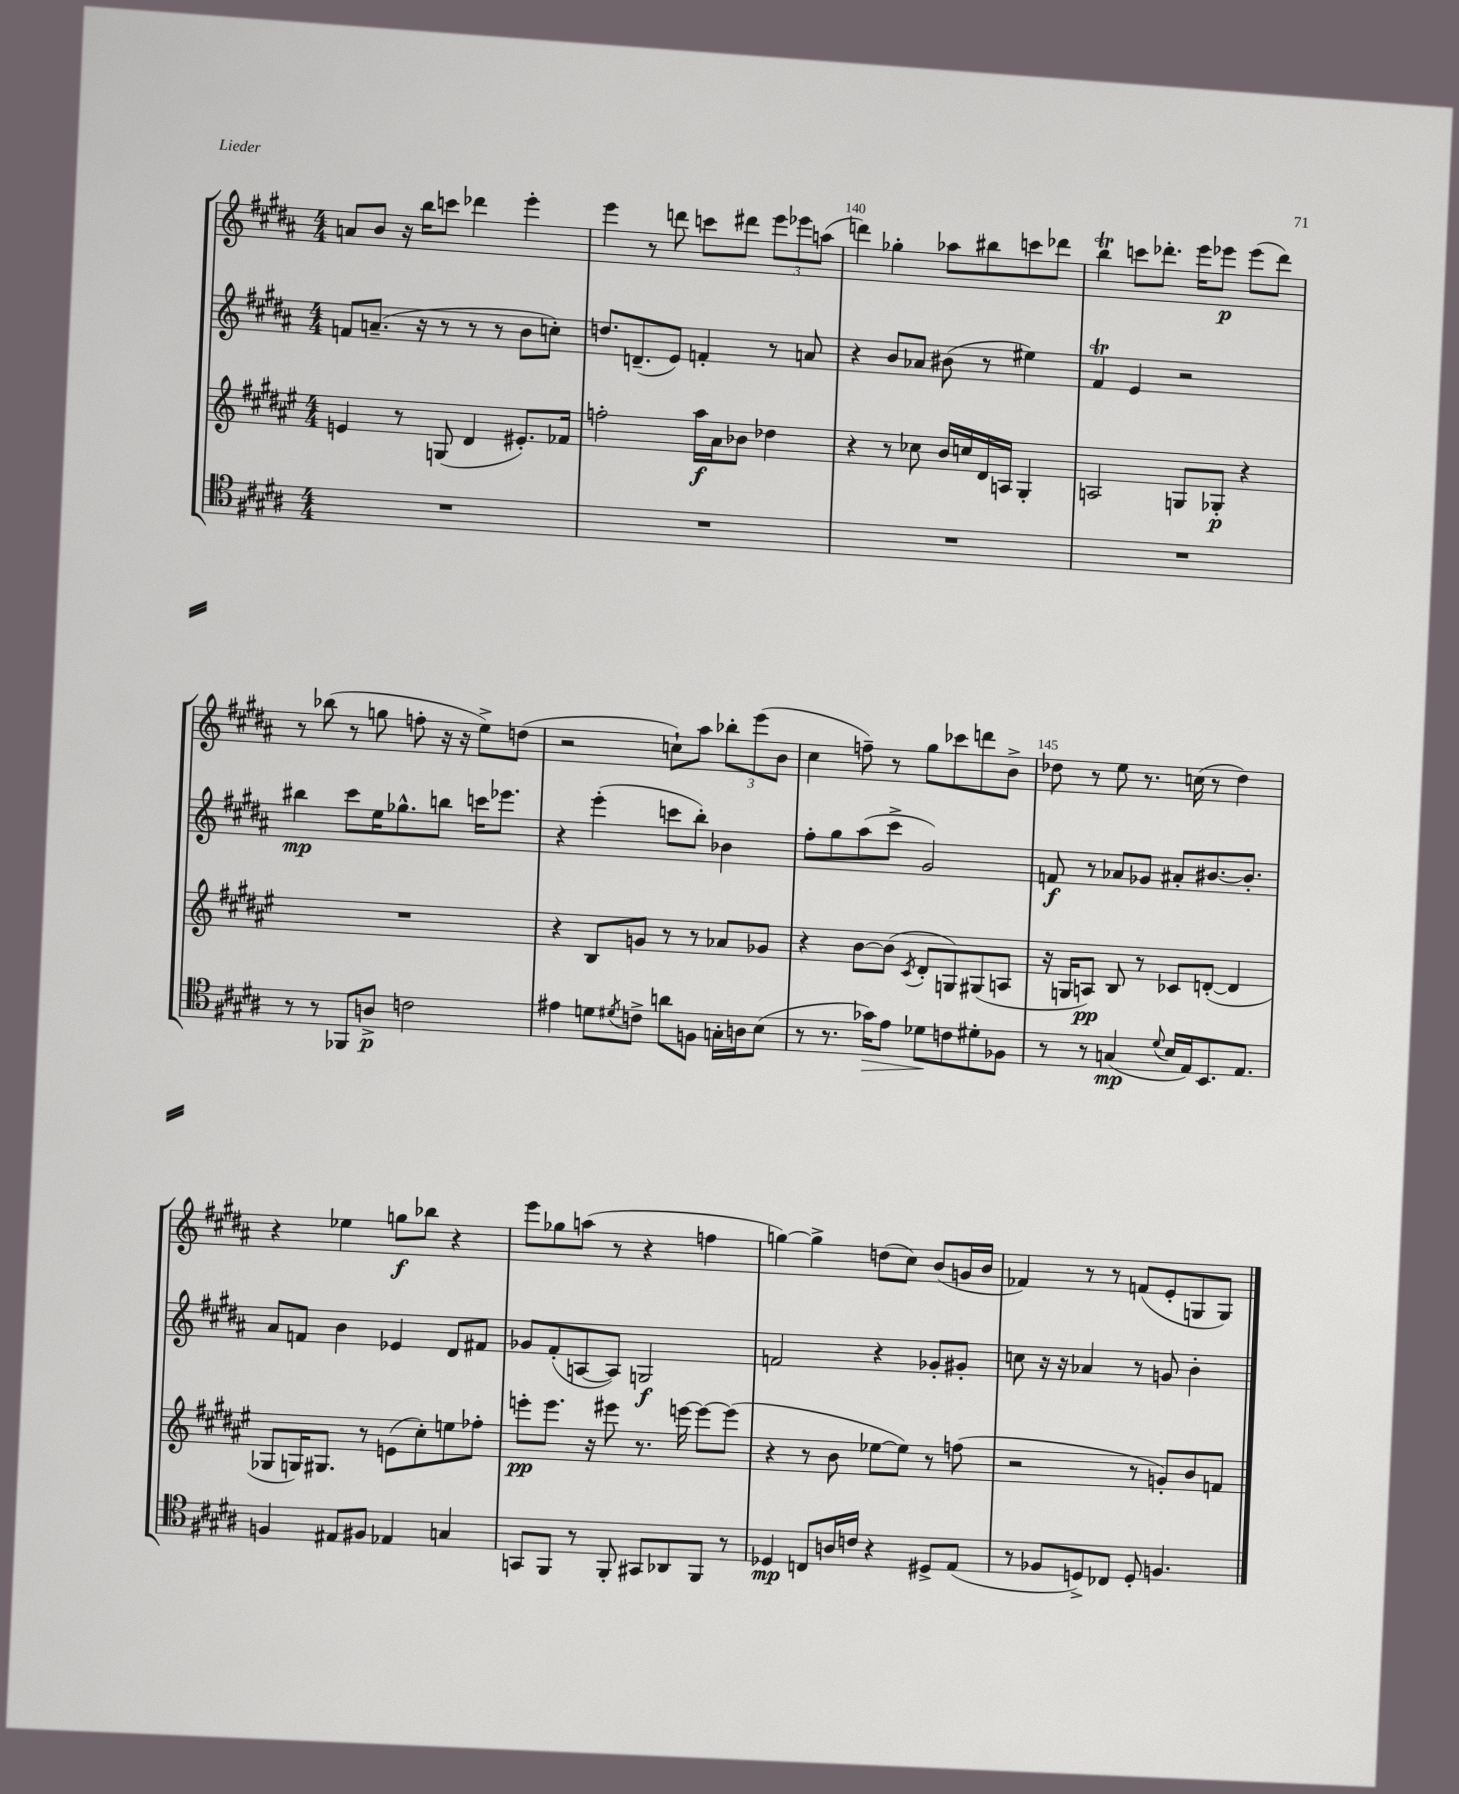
<<
\new StaffGroup <<
\new Staff = "s0" {
    \clef treble \key b \major \numericTimeSignature \time 4/4
    a'8 b'8 r16 b''16 c'''8 des'''4 e'''4-. |
    e'''4 r8 d'''8 c'''8 dis'''8 \tuplet 3/2 { e'''8 ees'''8 a''8( } |
    d'''4) ges''4-. aes''8 bis''8 c'''8 des'''8 |
    b''4\trill c'''8 des'''8.-. e'''16 ees'''8\p ees'''8( des'''8) |
    r8 bes''8( r8 g''8 f''8-. r16 r16 e''8->) d''8( |
    r2 c''8-!) ais''8 \tuplet 3/2 { bes''8-. e'''8( b'8 } |
    cis''4 f''8--) r8 gis''8 ces'''8 d'''8 b'8-> |
    des''8 r8 e''8 r8. c''16( r8 des''4) |
    r4 ees''4 g''8\f bes''8 r4 |
    e'''8 ges''8 a''8( r8 r4 f''4 |
    g''4~) g''4-> d''8( cis''8) b'8( g'16 b'16 |
    fes'4) r8 r8 f'8( e'8-. g8 g8) \bar "|." |
}
\new Staff = "s1" {
    \clef treble \key b \major \numericTimeSignature \time 4/4
    f'8 a'8.--( r16 r8 r8 r8 b'8 c''8-.) |
    d''8. d'8.--( e'8) f'4-. r8 a'8 |
    r4 b'8 aes'8 bis'8( r8 eis''4) |
    fis'4\trill e'4 r2 |
    bis''4\mp cis'''8 e''16 ges''8.-^ b''8 c'''16 ees'''8. |
    r4 e'''4-.( c'''8 b''8-.) bes'4 |
    fis''8-. gis''8 ais''8( cis'''8-> gis'2) |
    f'8\f r8 aes'8 ges'8 ais'8-. bis'8.~ bis'8.-. |
    ais'8 f'8 b'4 ees'4 dis'8 fis'8 |
    ges'8 fis'8-.( a8~ a8) g2\f |
    f'2 r4 ges'8-. gis'8-. |
    c''8 r16 r16 aes'4 r8 g'8 b'4-. \bar "|." |
}
\new Staff = "s2" {
    \clef treble \key fis \major \numericTimeSignature \time 4/4
    e'4 r8 g8( dis'4 eis'8.-.) fes'16 |
    f''2-. ais''16\f ais'16 bes'8 des''4 |
    r4 r8 ces''8 b'16 c''16 dis'16 a16 gis4-. |
    a2 g8 ges8-.\p r4 |
    R1 |
    r4 b8 g'8 r8 r8 aes'8 ges'8 |
    r4 b'8~ b'8( \acciaccatura { cis'8 } dis'8-. g8) gis8( a8 |
    r16 g16 a8\pp) b8 r8 ces'8 d'8~-.( d'4 |
    ges8 g16) gis8. r8 e'8( cis''8-.) e''8 fes''8-. |
    e'''8-.\pp e'''8. r16 eis'''8 r8. e'''16~ e'''8~ e'''8( |
    r4 r8 b'8 ees''8~ ees''8) r8 f''8( |
    r2 r8 g'8-.) b'8 f'8 \bar "|." |
}
\new Staff = "s3" {
    \clef tenor \key b \major \numericTimeSignature \time 4/4
    R1 |
    R1 |
    R1 |
    R1 |
    r8 r8 fes,8 a8->\p c'2 |
    eis'4 d'8 \acciaccatura { dis'8 } c'8-> a'8 f8 g16-. a16 b8( |
    r8 r8. ges'16\>) e'8 des'8\! c'8 dis'8-. fes8 |
    r8 r8 g4\mp( \appoggiatura { dis'8 } b16 e16) b,8. e8. |
    f4 eis8 fis8 ees4 g4 |
    g,8 fis,8 r8 fis,8-. gis,8 aes,8 fis,8 r8 |
    des4\mp c8 a16 c'16 r4 dis8-> e8( |
    r8 fes8 d8->) ces8 d8-. f4. \bar "|." |
}
>>
>>
\layout { \context { \Score currentBarNumber = #138 \override BarNumber.break-visibility = ##(#f #t #t) barNumberVisibility = #(every-nth-bar-number-visible 5) } }
